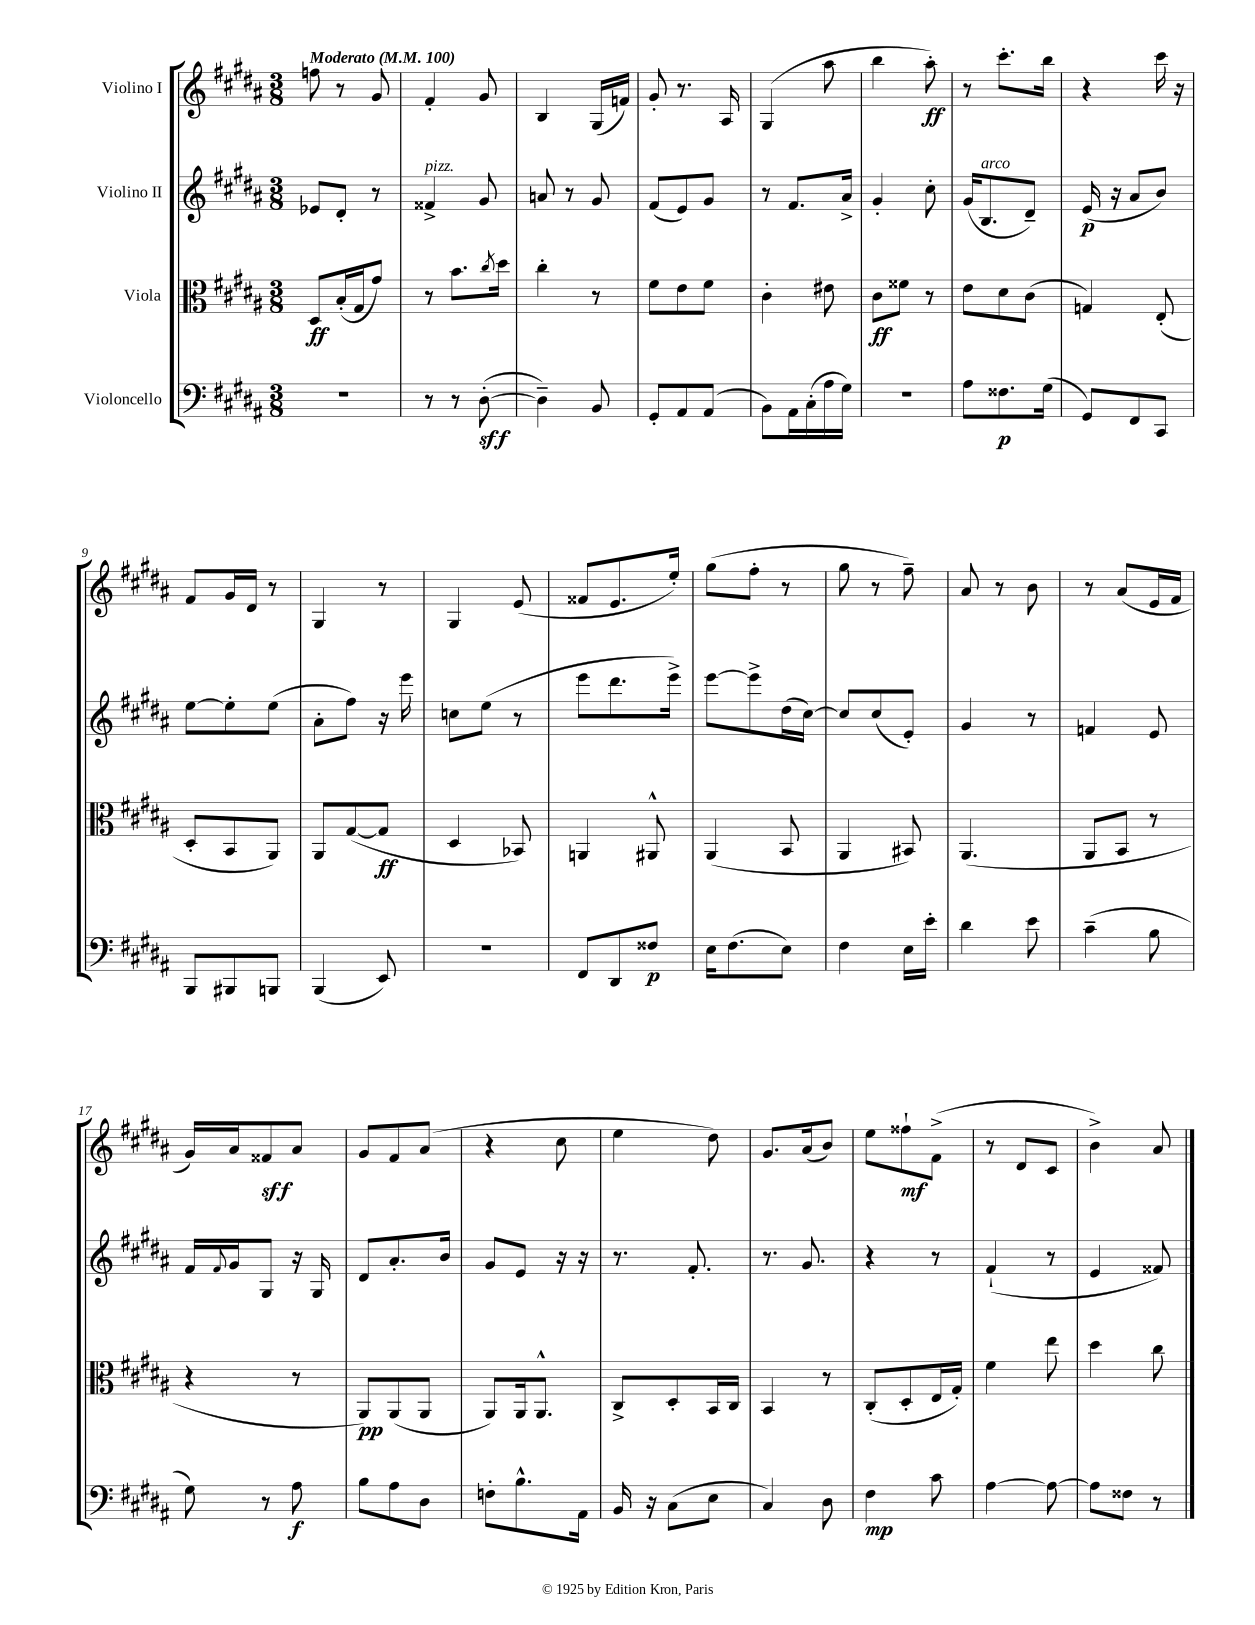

**kern	**kern	**kern	**kern
*staff4	*staff3	*staff2	*staff1
*clefF4	*clefC3	*clefG2	*clefG2
*k[f#c#g#d#a#]	*k[f#c#g#d#a#]	*k[f#c#g#d#a#]	*k[f#c#g#d#a#]
*M3/8	*M3/8	*M3/8	*M3/8
*MM100	*MM100	*MM100	*MM100
4.r	8D#/L	8e-/L	8ff\
.	(16B'/L	8d#'/J	8r
.	16G#/J	.	.
.	8g#/J)	8r	8g#/
=	=	=	=
8r	8r	4f##^/	4f#'/
8r	8.b\L	.	.
([8D#'\	.	8g#/	8g#/
.	8qcc#/	.	.
.	16dd#\Jk	.	.
=	=	=	=
4D#~\])	4cc#'\	8a/	4B/
.	.	8r	.
8BB/	8r	8g#/	(16G#/LL
.	.	.	16f/JJ)
=	=	=	=
8GG#'/L	8f#\L	(8f#/L	8g#'/
8AA#/	8e\	8e/)	8.r
(8AA#/J	8f#\J	8g#/J	.
.	.	.	16A#/
=	=	=	=
8BB\L)	4c#'\	8r	(4G#/
16AA#\L	.	8.f#/L	.
(16C#'\	.	.	.
16A#\	8e#\	.	8aa#\
16G#\JJ)	.	16a#^/Jk	.
=	=	=	=
4.r	8c#\L	4g#'/	4bb\
.	8f##\J	.	.
.	8r	8cc#'\	8aa#'\)
=	=	=	=
8A#\L	8e\L	(16g#/LK	8r
.	.	8.B/	.
8.F##\	8d#\	.	8.ccc#'\L
.	(8c#\J	8d#~/J)	.
(16G#\Jk	.	.	16bb\Jk
=	=	=	=
8GG#/L)	4G/)	(16e/	4r
.	.	16r	.
8FF#/	.	8a#/L	.
8CC#/J	(8E'/	8b/J)	16ccc#\
.	.	.	16r
=	=	=	=
8BBB/L	8D#'/L	[8ee\L	8f#/L
8BBB#/	8BB/	8ee'\]	16g#/L
.	.	.	16d#/JJ
8BBB/J	8AA#/J)	(8ee\J	8r
=	=	=	=
(4BBB/	8AA#/L	8a#'\L	4G#/
.	([8G#/	8ff#\J)	.
8EE/)	8G#/]J	16r	8r
.	.	16eee\	.
=	=	=	=
4.r	4D#/	8cc\L	4G#/
.	.	(8ee\J	.
.	8BB-/)	8r	(8e/
=	=	=	=
8FF#/L	4AA/	8eee\L	8f##/L
8DD#/	.	8.ddd#\	8.e/
8F##/J	8AA#^^/	.	.
.	.	16eee^\Jk)	16ee'/Jk)
=	=	=	=
16E\LK	(4AA#/	[8eee\L	(8gg#\L
(8.F#\	.	.	.
.	.	8eee^\]	8ff#'\J
8E\J)	8BB/	(16dd#\L	8r
.	.	[16cc#\JJ)	.
=	=	=	=
4F#\	4AA#/	8cc#/]L	8gg#\
.	.	(8cc#/	8r
16E\LL	8BB#/)	8e'/J)	8ff#~\)
16e'\JJ	.	.	.
=	=	=	=
4d#\	(4.AA#/	4g#/	8a#/
.	.	.	8r
8e\	.	8r	8b\
=	=	=	=
(4c#~\	8AA#/L	4f/	8r
.	8BB/J	.	(8a#/L
8B\	8r	8e/	16e/L
.	.	.	16f#/JJ
=	=	=	=
8G#\)	4r	16f#/LL	16g#/LL)
.	.	8qqf#/	.
.	.	16g#/J	16a#/J
8r	.	8G#/J	8f##/
8A#\	8r	16r	8a#/J
.	.	16G#/	.
=	=	=	=
8B\L	8AA#/L)	8d#/L	8g#/L
8A#\	(8AA#/	8.a#'/	8f#/
8D#\J	8AA#/J	.	(8a#/J
.	.	16b/Jk	.
=	=	=	=
8F'\L	8AA#/L)	8g#/L	4r
8.B^^\	16AA#/k	8e/J	.
.	8.AA#^^/J	.	.
.	.	16r	8cc#\
16AA#\Jk	.	16r	.
=	=	=	=
16BB/	8C#^/L	8.r	4ee\
16r	.	.	.
(8C#\L	8D#'/	.	.
.	.	8.f#'/	.
8E\J	16BB/L	.	8dd#\)
.	16C#/JJ	.	.
=	=	=	=
4C#/)	4BB/	8.r	8.g#/L
.	.	8.g#/	(16a#/k
8D#\	8r	.	8b/J)
=	=	=	=
4F#\	(8C#'/L	4r	8ee\L
.	8D#'/	.	8ff##`\
8c#\	16E/L	8r	(8f#^\J
.	16G#'/JJ)	.	.
=	=	=	=
[4A#\	4f#\	(4f#`/	8r
.	.	.	8d#/L
8A#\_	8ee\	8r	8c#/J
=	=	=	=
8A#\]L	4dd#\	4e/	4b^\)
8F##\J	.	.	.
8r	8cc#\	8f##/)	8a#/
==	==	==	==
*-	*-	*-	*-
